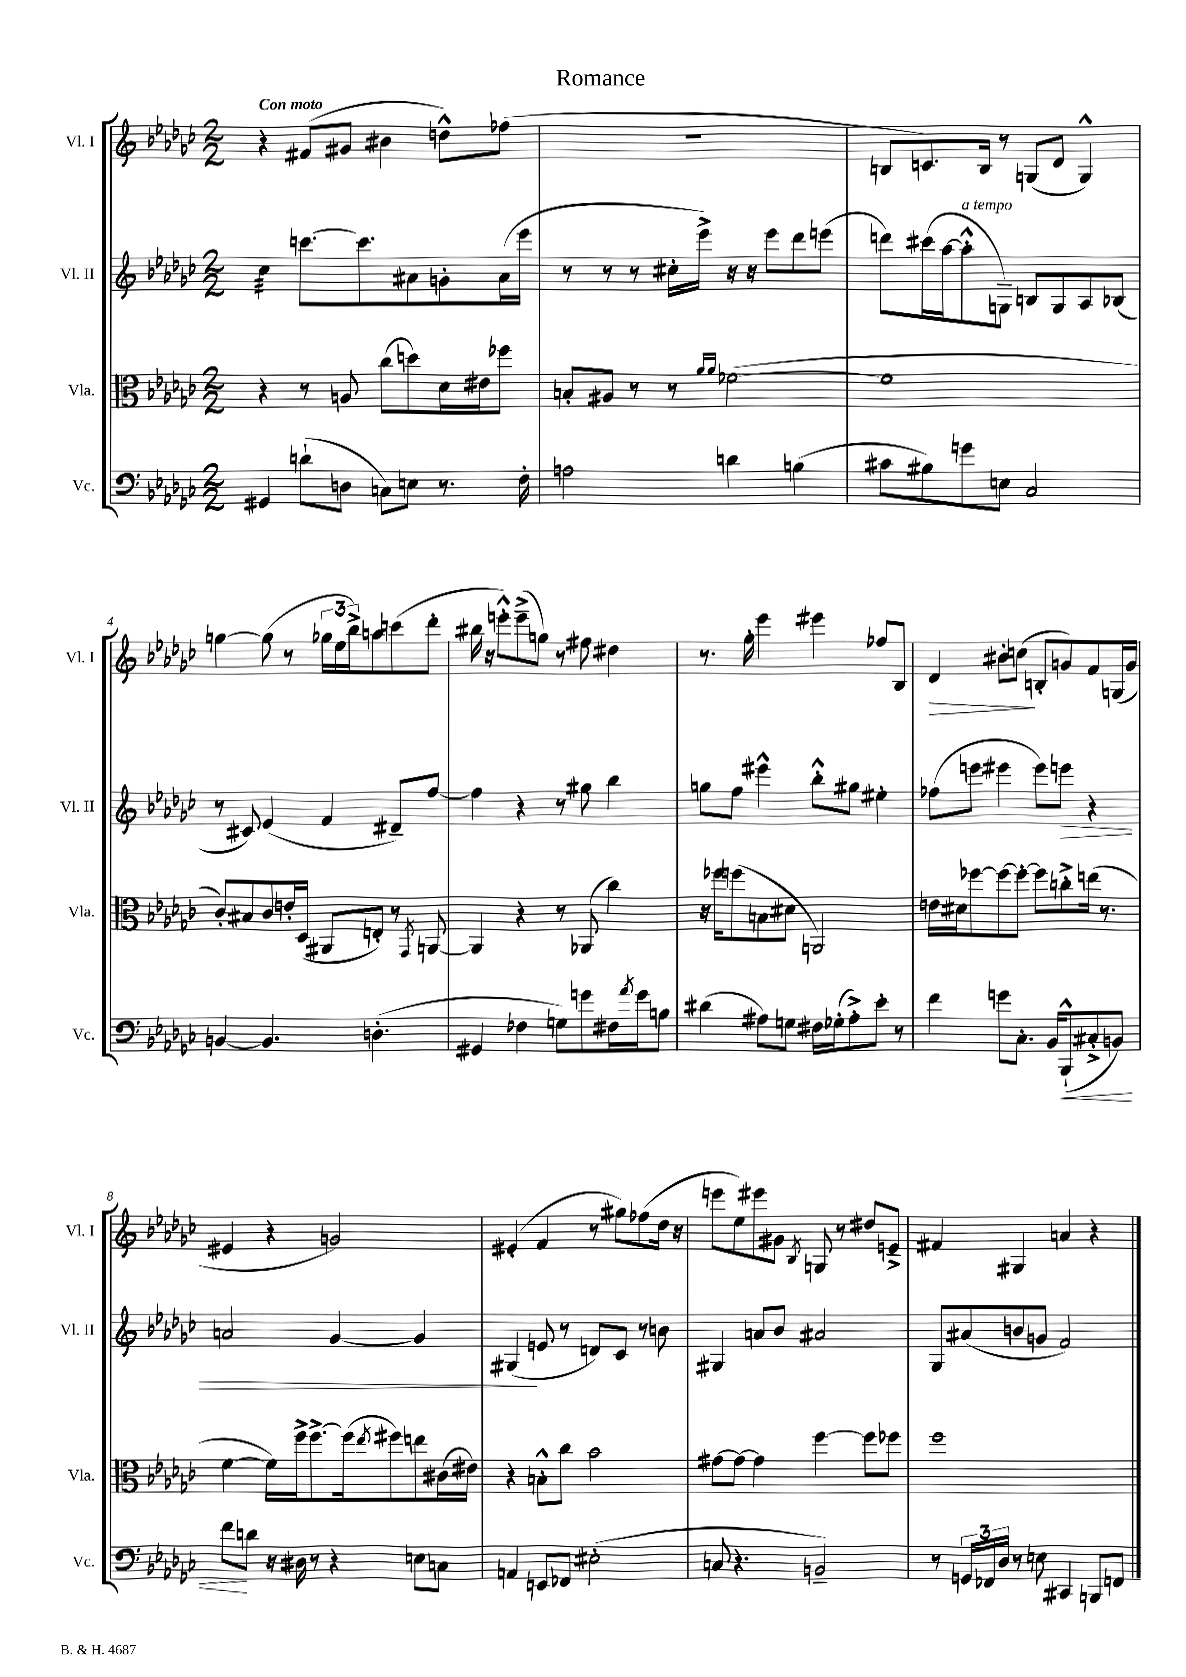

**kern	**kern	**kern	**kern
*staff4	*staff3	*staff2	*staff1
*clefF4	*clefC3	*clefG2	*clefG2
*k[b-e-a-d-g-c-]	*k[b-e-a-d-g-c-]	*k[b-e-a-d-g-c-]	*k[b-e-a-d-g-c-]
*M2/2	*M2/2	*M2/2	*M2/2
4GG#	4r	4cc-	4r
(8d`	8r	[8.ccc	(8f#
8D	8A	.	8g#
.	.	8.ccc]	.
8C)	(8cc-	.	4b#
8E	8dd)	8a#	.
8.r	16d-	8g'	8dd^^)
.	16e#	.	.
.	8ff-	(16a#	(8ff-
16F'	.	16eee-	.
=	=	=	=
2A	8B'	8r	1r
.	8A#	8r	.
.	8r	8r	.
.	8r	16cc#'	.
.	.	16eee-^)	.
.	16qqa-	.	.
.	16qqa-	.	.
4d	([2f-	16r	.
.	.	16r	.
.	.	8eee-	.
(4B	.	8ddd-	.
.	.	(8eee	.
=	=	=	=
8c#	1f-]	8ddd)	8B
8B#)	.	(16ccc#	8.c)
.	.	[16aa-	.
8g	.	8aa-'^^]	.
.	.	.	16B
8E	.	8G~)	8r
2C-	.	8B	(8G
.	.	8G	8d-
.	.	8A-	4G^^)
.	.	(8B-	.
=	=	=	=
[4BB	8c-')	8r	[4gg
.	8B#	8c#)	.
4.BB]	8c-	(4e-	(8gg]
.	16e'	.	8r
.	(16D-	.	.
.	8AA#	4f	24gg-
.	.	.	24ee-
.	.	.	24bb-^)
(4.D'	8E')	.	8aa
.	8r	8d#~)	(8ccc
.	8qGG-	.	.
.	[8AA	[8ff	8ddd-'
=	=	=	=
4GG#	4AA]	4ff]	16bb#
.	.	.	16r
.	.	.	8eee'^^)
4F-	4r	4r	(8eee~^
.	.	.	8gg)
8G)	8r	8r	8r
8g	(8AA-	8gg#	8ff#
16F#	4cc-)	4bb-	4dd#
8qa-	.	.	.
16g	.	.	.
8B	.	.	.
=	=	=	=
(4d#	16r	8gg	8.r
.	16ff-	.	.
.	(8ff	8ff	.
.	.	.	16gg-'
8A#)	8B	4eee#^^	4eee-
8G	8d#	.	.
16F#	2AA)	8bb-'^^	4eee#
(16G-'	.	.	.
8A#'^)	.	8gg#	.
8e-'	.	4ee#'	8ff-
8r	.	.	8B-
=	=	=	=
4f	16e	(8ff-	4d-
.	16d#	.	.
.	[8ff-	8eee	.
8g	8ff-_	4eee#	8b#'
8.C-'	8ff-'_	.	(8cc
.	8ff-]	8eee#)	8B'
16BB-	.	.	.
(8BBB-`^^	8cc'^	8eee	8g)
8C#'^	(16ee	4r	8f
.	8.r	.	.
8BB)	.	.	(16G
.	.	.	16g
=	=	=	=
8f	[4f	2a	4e#
8d	.	.	.
16r	16f])	.	4r
16D#	16ff^	.	.
8r	[8.ff^	.	.
4r	.	[4g-	2g)
.	(16ff]	.	.
.	8qee-	.	.
.	8ff#)	.	.
8E	8ee	4g-]	.
8C	(16c#	.	.
.	16e#)	.	.
=	=	=	=
4AA	4r	(4G#	(4e#'
8EE	8B'^^	8e	4f
8FF-	8cc-	8r	.
(2E#'	2b-	8d)	8r
.	.	8c-	8gg#)
.	.	8r	(8ff-
.	.	8b	16dd-
.	.	.	16r
=	=	=	=
8C	[8g#	4G#	8eee
4.r	8g#_	.	8ee-)
.	4g#]	8a	8eee#
.	.	8b-	8g#
.	.	.	8qB-
2BB~)	[4ff	2a#	8G
.	.	.	8r
.	8ff]	.	8dd#
.	8ff-	.	8e~^
=	=	=	=
8r	1ff	8G-	4f#
24GG	.	(8a#	.
24FF-	.	.	.
24D-	.	.	.
8r	.	8b	4G#
8E	.	8g	.
4CC#	.	2f)	4a
8BBB	.	.	4r
8FF	.	.	.
==	==	==	==
*-	*-	*-	*-
